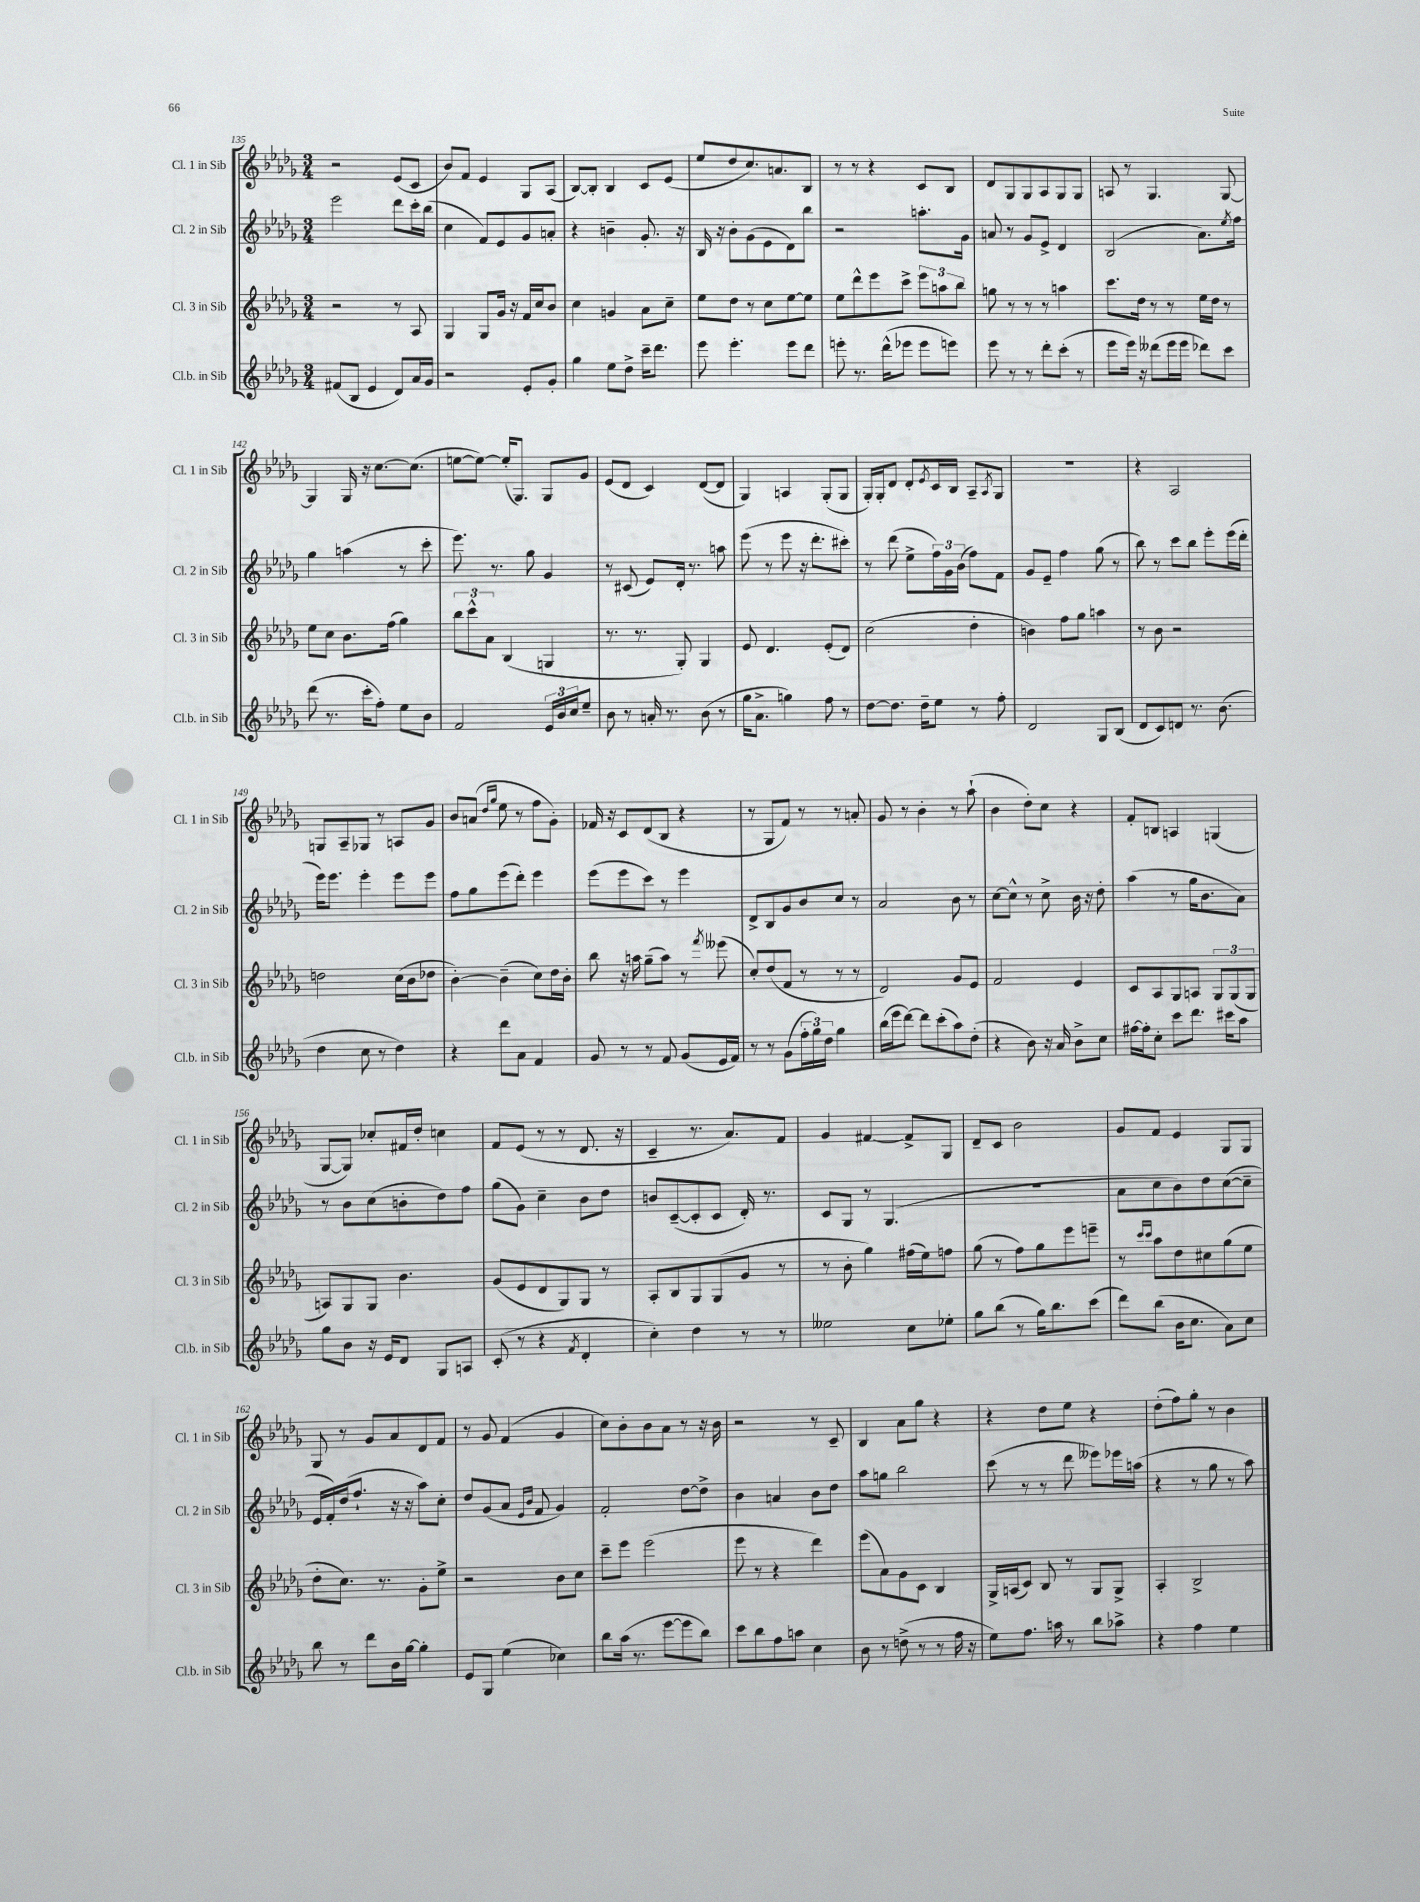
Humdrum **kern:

**kern	**kern	**kern	**kern
*part4	*part3	*part2	*part1
*staff4	*staff3	*staff2	*staff1
*I"Cl.b. in Sib	*I"Cl. 3 in Sib	*I"Cl. 2 in Sib	*I"Cl. 1 in Sib
*I'Cl.b. in Sib	*I'Cl. 3 in Sib	*I'Cl. 2 in Sib	*I'Cl. 1 in Sib
*clefG2	*clefG2	*clefG2	*clefG2
*k[b-e-a-d-g-]	*k[b-e-a-d-g-]	*k[b-e-a-d-g-]	*k[b-e-a-d-g-]
*M3/4	*M3/4	*M3/4	*M3/4
=135	=135	=135	=135
(8f#X/L	2r	2eee-\	2r
8B-/J	.	.	.
4e-/	.	.	.
8d-/L)	8r	8ddd-\L	(8e-/L
16a-/L	8A-/	16ccc'\L	8c/J
16g-/JJ	.	(16bb-\JJ	.
=136	=136	=136	=136
2r	4G-/	4cc\	8b-/L)
.	.	.	8f/J
.	8G-/L	8f/L)	4e-/
.	16g-/Jk	8e-/	.
.	16r	.	.
8e-'/L	16f/LL	8g-/	8G-/L
.	16cc/J	.	.
8g-'/J	8b-/J	8an'/J	(8A-/J
=137	=137	=137	=137
4gg-\	4cc\	4r	[8B-/L)
.	.	.	8B-'/J]
8ee-\L	4gn/	4bn~\	4B-/
8dd-^\J	.	.	.
16ccc~\KL	8a-\L	8.g-'/	8c/L
8.ddd-\J	.	.	.
.	8cc~\J	.	(8e-/J
.	.	16r	.
=138	=138	=138	=138
8eee-\	8ee-\L	16B-/	8ee-/L
.	.	16r	.
4.eee-'\	8dd-\J	8b-'\L	8dd-/
.	8r	(8g-\	8.cc/)
.	8cc\L	8e-\	.
.	.	.	8.an/
8eee-\L	[8ee-\	8d-\)	.
8ddd-\J	8ee-\J]	8bb-\J	8B-/J
=139	=139	=139	=139
8eeen'\	8ee-\L	2r	8r
8.r	8ddd-^^\	.	8r
.	8eee-\	.	4r
(16ddd-^^\KL	.	.	.
8eee-X\J	8ccc^\J	.	.
8eee-\L	12eee-\L	8.aan'\L	8c/L
.	12aan\	.	.
8eeen\J)	.	.	8B-/J
.	12bb-\J	.	.
.	.	16g-\Jk	.
=140	=140	=140	=140
8eee-\	8ggn\	8an/	8d-/L
8r	8r	8r	8G-/
8r	8r	8g-/L	8G-/
8ddd-'\L	8r	8e-^/J	8A-/
(8ccc'\J	4aan\	4d-/	8G-/
8r	.	.	8G-/J
=141	=141	=141	=141
8eee-\L	8.ccc\L	(2B-/	8An/
16eee-\Jk)	.	.	8r
16r	16dd-\Jk	.	.
(8ddd--X\L	8r	.	4.G-/
16eee-\L	8r	.	.
16eee-\JJ	.	.	.
8ddd-X\L)	16ee-\LL	8.a-\L)	.
.	16dd-\JJ	.	.
8ccc\J	8r	.	[8G-/
.	.	8qee-/	.
.	.	16ff\Jk	.
!!LO:LB:g=z
=142	=142	=142	=142
(8ddd-\	8ee-\L	4gg-\	4G-/]
8.r	8cc\J	.	.
.	8.b-\L	(4aan\	16G-/
16ccc'\KL	.	.	16r
8ff'\J)	.	.	[8.cc\L
.	(16ff\Jk	.	.
8ee-\L	4gg-\)	8r	.
.	.	.	(8.cc\J]
8b-\J	.	8ccc'\	.
=143	=143	=143	=143
2f/	12bb-\L	8.eee-\)	[8een\L
.	12ccc^^\	.	.
.	.	.	8ee\J_)
.	12a-\J	.	.
.	.	8.r	.
.	(4B-/	.	(16ee'/KL]
.	.	.	8.G-/J)
.	.	8gg-\	.
24e-/LL	4Gn/	4g-/	8G-/L
24b-/	.	.	.
24cc/J	.	.	.
8ee-~/J	.	.	8g-/J
=144	=144	=144	=144
8b-\	8.r	8r	(8e-/L
8r	.	(8c#X/	8d-/J
.	8.r	.	.
16an'/	.	8e-/L)	4c/)
8.r	.	.	.
.	8G-'/)	16d-'/Jk	.
.	.	8.r	.
(8b-\	4G-/	.	([8d-/L
8r	.	8aan\	8d-/J]
=145	=145	=145	=145
16gg-\KL	8e-/	(8eee-\	4G-/)
8.a-^\J	.	.	.
.	4.d-/	8r	.
4ggn\)	.	8eee-\	4An/
.	.	16r	.
.	.	8.ddd-'\L	.
8ff\	(8e-'/L	.	(8G-'/L
8r	8d-/J)	8ccc#X'\J)	8G-/J
=146	=146	=146	=146
[8dd-\L	(2cc\	8r	16G-'/LL)
.	.	.	16G-'/J
8.dd-\J]	.	(8ddd-\	8d-/J
.	.	8ee-^\L	8d-'/L
16dd-~\KL	.	.	.
.	.	.	8qe-/
8ee-\J	.	24ff\L)	16c/L
.	.	24g-\	.
.	.	.	16B-/JJ
.	.	(24b-\JJ	.
8r	4dd-'\	8ff\L)	8A-~/L
.	.	.	8qA-/
8ff'\	.	8f\J	8G-/J
=147	=147	=147	=147
2d-/	4bn\)	8g-/L	2.r
.	.	8e-~/J	.
.	8ff\L	4ff\	.
.	8gg-\J	.	.
8G-/L	4aan\	(8gg-\	.
(8B-/J	.	8r	.
=148	=148	=148	=148
8d-/L	8r	8bb-\)	4r
8c/)	8b-\	8r	.
8dn/J	2r	8ccc\L	2A-/
8.r	.	8bb-\J	.
.	.	8eee-'\L	.
(8.b-\	.	.	.
.	.	(16eee-\L	.
.	.	16ddd-'\JJ	.
!!LO:LB:g=z
=149	=149	=149	=149
4dd-\	2ddn\	16eee-\KL)	8Gn/L
.	.	8.eee-\J	.
.	.	.	8A-~/
8cc\	.	4eee-'\	8G-X/J
8r	.	.	8r
4dd-\)	(16cc\LL	8eee-\L	8An/L
.	16b-\J	.	.
.	8dd-X\J	8eee-\J	8g-/J
=150	=150	=150	=150
4r	[4b-'\)	8ff\L	8b-/L
.	.	8gg-\	(8an/J
.	.	.	16qqdd-/LL
.	.	.	16qqgg-/JJ
8ddd-\L	(4b-~\]	(8eee-\	8ee-\
8a-\J	.	8ddd-'\J)	8r
4f/	8cc\L)	4eee-\	8ff\L
.	16dd-\L	.	8g-'\J)
.	16b-'\JJ	.	.
=151	=151	=151	=151
8g-/	8bb-\	(8eee-\L	16f-X/
.	.	.	16r
8r	16r	8eee-\	8c/L
.	16aan\	.	.
8r	(8gg-~\L	8ccc\J)	(8d-/
8f/	8aa\J)	8r	8B-/J
(8g-/L	8r	4eee-\	4r
.	8qfff/	.	.
16e-/L	(8eee--X\	.	.
16f/JJ)	.	.	.
=152	=152	=152	=152
8r	8cc'/L)	8d-^/L	8r
8r	(8dd-/	8B-/	8G-/L
(8g-\L	8f/J	8g-/	8f/J)
24ff'\L	8r	8b-/	8r
24gg-\)	.	.	.
24dd-\JJ	.	.	.
4gg-\	8r	8cc/J	8r
.	8r	8r	8an'/
=153	=153	=153	=153
(16bb-\LL	2d-/)	2a-/	8g-/
16eee-\J	.	.	.
[8ddd-\J)	.	.	8r
8ddd-\L]	.	.	4b-'\
(8ccc'\	.	.	.
8aa-\)	8g-/L	8b-\	8r
(8dd-'\J	8e-/J	8r	(8aa-`\
=154	=154	=154	=154
4r	2f/	[8cc\L	4b-\
.	.	8cc^^\J]	.
8b-\)	.	8r	8dd-'\L)
16r	.	8cc^\	8cc\J
16a-/	.	.	.
8b-^\L	4e-/	16b-\	4r
.	.	16r	.
8cc\J	.	8dd-'\	.
=155	=155	=155	=155
[16ff#X\LL	8c/L	(4aa-\	8f'/L
16ff#'\J]	.	.	.
8cc'\J	8A-/	.	8Bn/J
8ccc\L	8G-/	8r	4An/
8.ddd-\J	8An/J	16gg-\KL	.
.	.	8.b-\	.
.	12G-/L	.	(4Gn/
16ccc#X\KL	.	.	.
.	(12G-/	.	.
8aa-\J	.	8a-\J)	.
.	12G-/J	.	.
!!LO:LB:g=z
=156	=156	=156	=156
8gg-\L	8An/L)	8r	[8G-/L
8b-\J	8G-/	8b-\L	8G-/J])
16r	8G-/J	(8cc\	8cc-X'/L
16e-/KL	.	.	.
8d-/J	4.b-\	8bn'\	16f#X/L
.	.	.	16dd-'/JJ
8G-/L	.	8dd-\)	4ccn\
8An/J	.	8ff\J	.
=157	=157	=157	=157
(8c'/	(8g-/L	(8gg-\L	8f/L
8r	8e-/	8g-\J)	(8e-/J
4r	8d-/	4cc~\	8r
.	8G-/)	.	8r
8qf/	.	.	.
4d-'/	8G-/J	8b-\L	8.d-/
.	8r	8dd-\J	.
.	.	.	16r
=158	=158	=158	=158
4cc'\)	8A-'/L	8bn/L	4c~/
.	8B-/	([8c~/	.
4dd-\	8G-/	8c'/]	8.r
.	(8G-/	8c/J	.
.	.	.	8.a-/L)
8r	8g-/J	16d-'/)	.
.	.	8.r	.
8r	8r	.	8f/J
=159	=159	=159	=159
2ee--X\	8r	8c/L	4g-/
.	8b-'\	8G-/J	.
.	4gg-\)	8r	[4f#X/
.	.	(4.G-/	.
8cc\L	(16ff#X\LL	.	8f#^/L]
.	16ee-\J)	.	.
8ee-X'\J	8ffn\J	.	8G-/J
=160	=160	=160	=160
8gg-\L	(8gg-\	2.r	8d-~/L
(8bb-\J	8r	.	8c/J
8r	8ff\L)	.	2b-\
16gg-\KL)	8gg-\	.	.
8.bb-\	.	.	.
.	8eee-\	.	.
(8ccc\J	8eeen~\J	.	.
=161	=161	=161	=161
8ddd-\L)	8r	8a-\L	8g-/L
.	16qqccc/LL	.	.
.	16qqccc/JJ	.	.
(8bb-\J	8aa-\L	8cc\	8f/J
16b-\KL	8dd-\	8b-\)	4e-/
8.cc\J	.	.	.
.	8cc#X\	8dd-\	.
8a-\L)	(8gg-\	([8cc\	8G-/L
8cc\J	8ee-\J	8cc~\J]	8G-/J
!!LO:LB:g=z
=162	=162	=162	=162
8bb-\	8dd-'\L	16e-/LL	8G-/
.	.	16f'/)	.
8r	8.cc\J)	(16dd-/J	8r
.	.	8.ff`/J	.
8ddd-\L	.	.	8g-/L
.	8.r	.	.
16b-\L	.	16r	8a-/
[16gg-\JJ	.	16r	.
4gg-'\]	8g-'\L	8aa-\L)	8d-/
.	8ee-^\J	8cc'\J	8f/J
=163	=163	=163	=163
8e-/L	2r	8dd-/L	8r
8G-/J	.	(8g-/	8g-/
(4ee-\	.	8a-/J	(4f/
.	.	16qqe-/LL	.
.	.	16qqb-/JJ	.
.	.	8f/	.
4cc-X\)	8b-\L	4g-/)	4g-/
.	8cc\J	.	.
=164	=164	=164	=164
8bb-\L	8ccc~\L	2f'/	8cc\L)
(16aa-\Jk	8eee-\J	.	8b-'\
8.r	.	.	.
.	(2eee-\	.	8b-\
[8eee-\L	.	.	8a-\J
8eee-\]	.	[8dd-\L	8r
8bb-\J)	.	8dd-^\J]	16r
.	.	.	16b-\
=165	=165	=165	=165
8ccc\L	8eee-\	4b-\	2r
8bb-\	8r	.	.
8ff\	4r	4an/	.
8aan\J	.	.	.
4cc\	4ddd-\)	8b-\L	8r
.	.	8dd-\J	8c~/
=166	=166	=166	=166
8b-\	(8eee-\L	8aa-\L	4B-/
8r	8a-\)	8ggn\J	.
(8ddn^\	8g-\	2bb-\	8a-\L
8r	8c\J	.	8gg-\J
8r	4B-/	.	4r
16ff\	.	.	.
16r	.	.	.
=167	=167	=167	=167
8ee-\L)	16G-^/LL	(8ccc\	4r
.	(16An/J	.	.
8.ff\J	8c/J)	8r	.
.	8B-/	8r	8dd-\L
16aan\	.	.	.
8r	8r	8ddd-\	8ee-\J
8bb-\L	8G-/L	8eee--X\L)	4r
8aa-X^\J	8G-^/J	16eee-X\L	.
.	.	(16aan\JJ	.
=168	=168	=168	=168
4r	4A-'/	4r	(8dd-'\L
.	.	.	8ff\)
4ff\	2B-^/	8r	8gg-'\J
.	.	8gg-\	8r
4ee-\	.	8r	4b-\
.	.	8aa-\)	.
==	==	==	==
*-	*-	*-	*-
